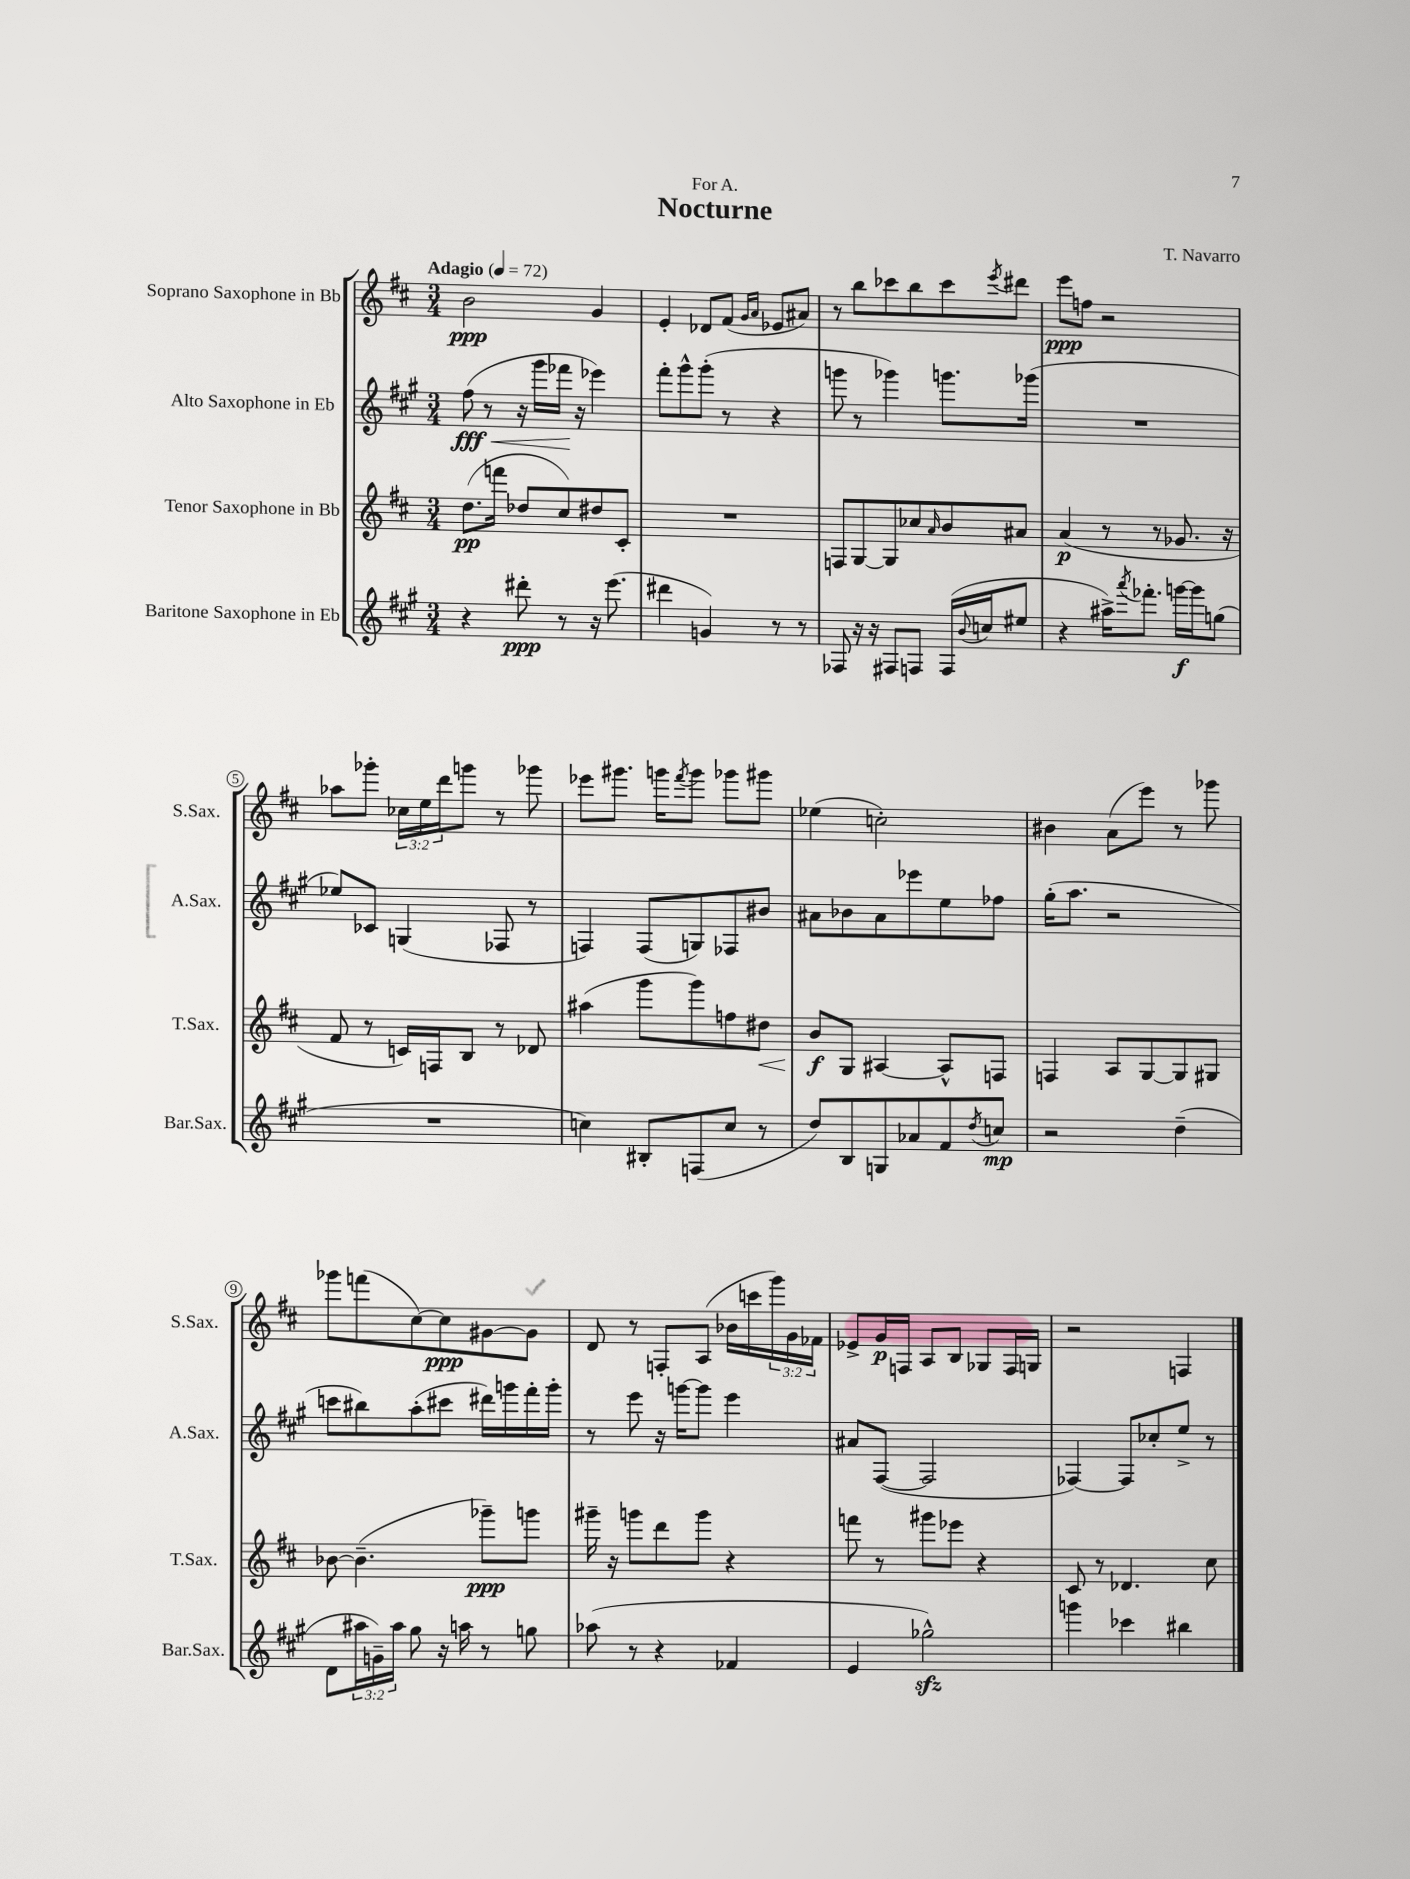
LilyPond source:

\header { title = "Nocturne" composer = "T. Navarro" dedication = "For A." }
<<
\new StaffGroup <<
\new Staff = "s0" \with { instrumentName = "Soprano Saxophone in Bb" shortInstrumentName = "S.Sax." } {
    \clef treble \key d \major \numericTimeSignature \time 3/4 \override Staff.TupletNumber.text = #tuplet-number::calc-fraction-text \tempo "Adagio" 4 = 72
    b'2\ppp g'4 |
    e'4-. des'8 fis'8( \grace { g'16 a'16 } ees'8 ais'8) |
    r8 b''8 ces'''8 b''8 ces'''8 \acciaccatura { e'''8 } dis'''8 |
    e'''8\ppp f''8 r2 |
    aes''8 ges'''8-. \tuplet 3/2 { ces''16 e''16 d'''16 } g'''8 r8 ges'''8 |
    ees'''8 gis'''8. g'''16 \acciaccatura { fis'''8 } g'''8 ges'''8 gis'''8 |
    ees''4( c''2-.) |
    bis'4 a'8( e'''8) r8 ges'''8 |
    ges'''8 f'''8( cis''8~) cis''8\ppp gis'8~ gis'8 |
    d'8 r8 f8-. a8( bes'16 c'''16 \tuplet 3/2 { g'''16) g'16 fes'16 } |
    ees'8-> g'16\p f16 a8 b8 ges8 f16 g16 |
    r2 f4 \bar "|." |
}
\new Staff = "s1" \with { instrumentName = "Alto Saxophone in Eb" shortInstrumentName = "A.Sax." } {
    \clef treble \key a \major \numericTimeSignature \time 3/4
    fis''8\fff\<( r8 r16 gis'''16 fes'''16\! r16 ees'''4) |
    fis'''8-. gis'''8-^ gis'''8-.( r8 r4 |
    g'''8 r8 ges'''4) g'''8. ges'''16( |
    R2. |
    ees''8) ces'8 g4( fes8 r8 |
    f4) f8( g8) fes8 bis'8 |
    ais'8 bes'8 ais'8 ees'''8 e''8 fes''8 |
    gis''16-.( a''8. r2 |
    c'''8 bis''8) a''8-.( cis'''8 dis'''16) g'''16 fis'''16-. g'''16-. |
    r8 e'''8 r16 g'''16~ g'''8 e'''4 |
    ais'8 fis8~( fis2 |
    fes4~) fes8 ces''8-. e''8-> r8 \bar "|." |
}
\new Staff = "s2" \with { instrumentName = "Tenor Saxophone in Bb" shortInstrumentName = "T.Sax." } {
    \clef treble \key d \major \numericTimeSignature \time 3/4
    d''8.\pp( f'''16 des''8 cis''8) dis''8 cis'8-. |
    R2. |
    f8 g8~ g8 ces''8 \grace { a'16 } b'8 ais'8 |
    a'4\p( r8 r8 ges'8. r16 |
    fis'8 r8 c'16) f16 b8 r8 des'8 |
    ais''4( g'''8 g'''8) f''8 dis''8\< |
    b'8\f\! g8 ais4~ ais8-^ f8 |
    f4 a8 g8~ g8 gis8 |
    bes'8~ bes'4.--( ges'''8--\ppp) g'''8 |
    gis'''16-- r16 g'''8 d'''8 g'''8 r4 |
    f'''8 r8 gis'''8 ees'''8 r4 |
    cis'8 r8 des'4. cis''8 \bar "|." |
}
\new Staff = "s3" \with { instrumentName = "Baritone Saxophone in Eb" shortInstrumentName = "Bar.Sax." } {
    \clef treble \key a \major \numericTimeSignature \time 3/4 \override Staff.TupletNumber.text = #tuplet-number::calc-fraction-text
    r4 dis'''8-.\ppp r8 r16 e'''8.( |
    dis'''4 g'4) r8 r8 |
    fes8 r16 r16 fis8 f8 f16( \appoggiatura { b'8 } c''16 eis''8 |
    r4 ais''16->) \acciaccatura { a'''8 } fes'''8.-. g'''16~\f g'''16 g''8( |
    R2. |
    c''4) bis8-. f8( c''8 r8 |
    d''8) b8 g8 aes'8 fis'8 \acciaccatura { d''8 } c''8\mp |
    r2 d''4--( |
    d'8 \tuplet 3/2 { ais''16 g'16--) ais''16 } gis''8 r16 a''16 r8 g''8 |
    aes''8( r8 r4 fes'4 |
    e'4 ges''2-^\sfz) |
    g'''4 ces'''4 bis''4 \bar "|." |
}
>>
>>
\layout { \context { \Score \override BarNumber.stencil = #(make-stencil-circler 0.1 0.3 ly:text-interface::print) } }
